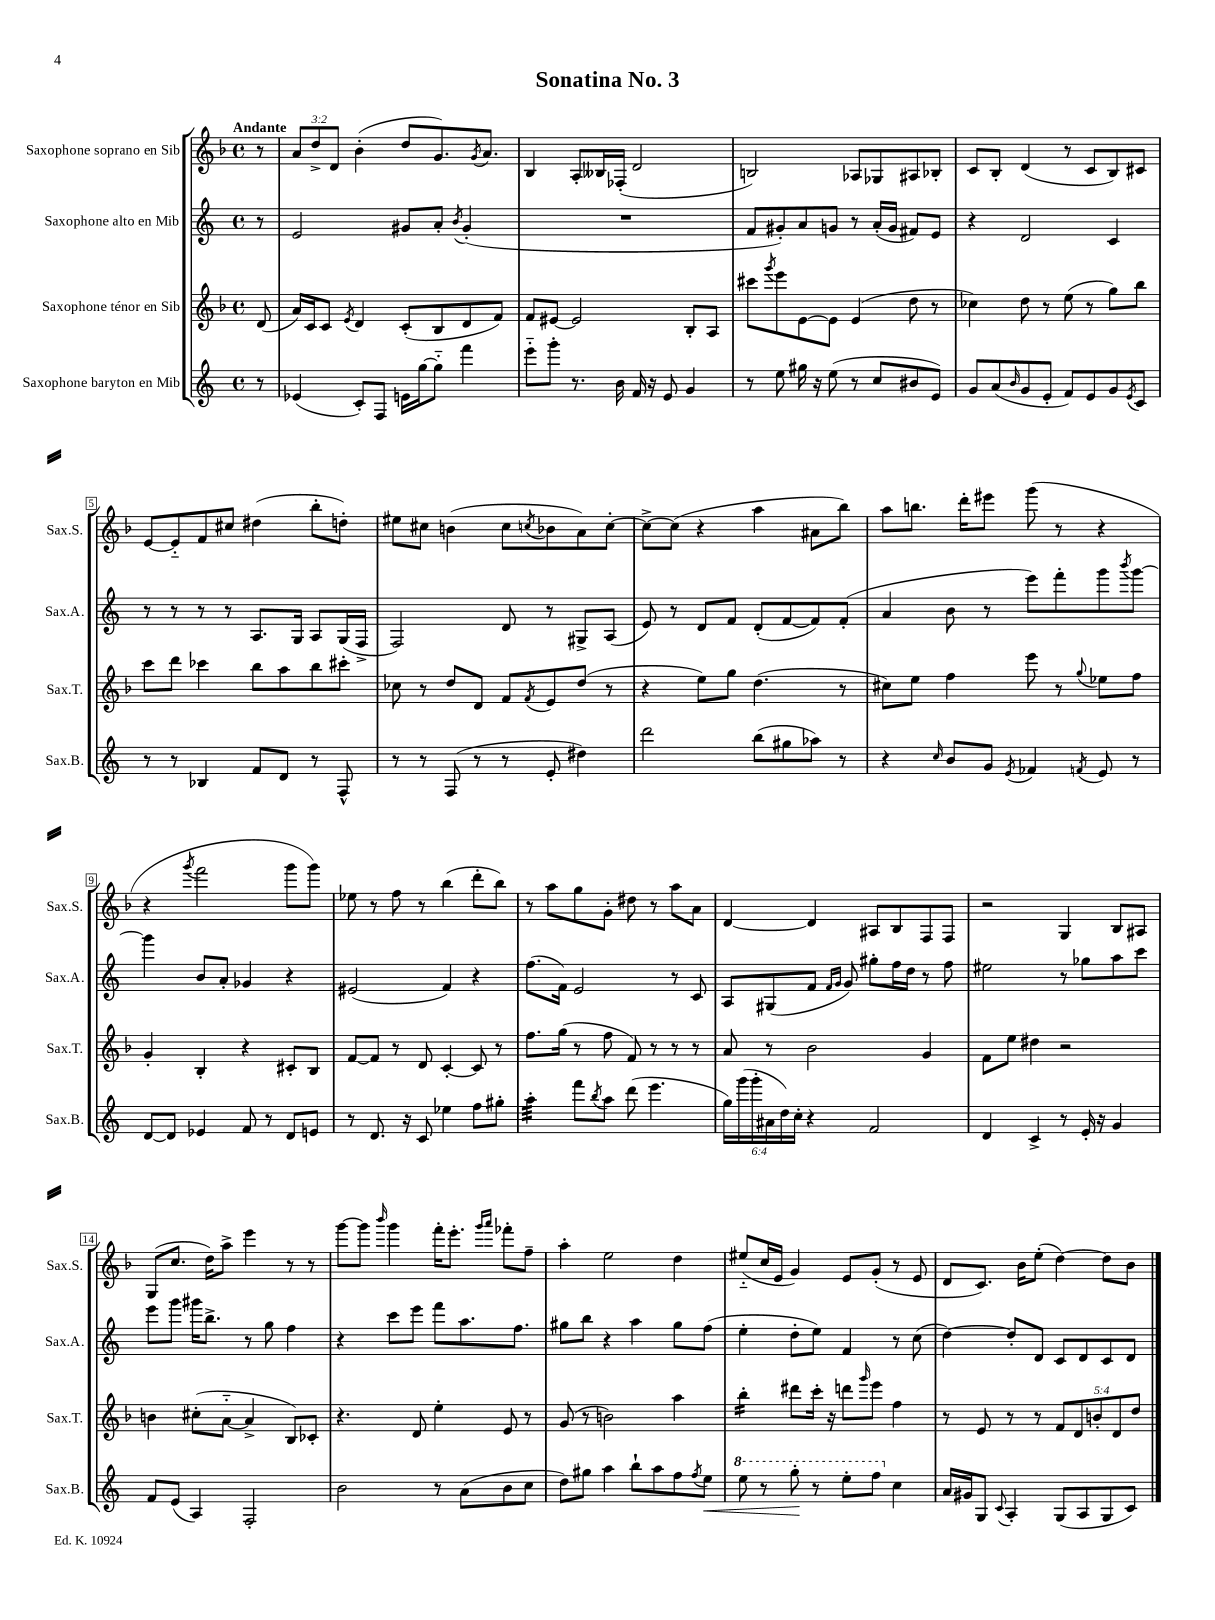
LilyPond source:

\header { title = "Sonatina No. 3" }
<<
\new StaffGroup <<
\new Staff = "s0" \with { instrumentName = "Saxophone soprano en Sib" shortInstrumentName = "Sax.S." } {
    \clef treble \key f \major \defaultTimeSignature \time 4/4 \override Staff.TupletNumber.text = #tuplet-number::calc-fraction-text \partial 8 \tempo "Andante"
    r8 |
    \tuplet 3/2 { a'8 d''8-> d'8 } bes'4-.( d''8 g'8.) \acciaccatura { g'8 } a'8. |
    bes4 a8-. beses16 fes16-.( d'2 |
    b2) aes8 ges8 ais8 bes8-. |
    c'8 bes8-. d'4( r8 c'8 bes8) cis'8 |
    e'8~ e'8-_ f'8 cis''8 dis''4( bes''8-. d''8-.) |
    eis''8 cis''8 b'4( cis''8 \acciaccatura { c''8 } bes'8 a'8) c''8~-. |
    c''8~-> c''8( r4 a''4 ais'8 bes''8) |
    a''8 b''8. d'''16-. eis'''8 g'''8( r8 r4 |
    r4 \acciaccatura { g'''8 } f'''2 g'''8 g'''8) |
    ees''8 r8 f''8 r8 bes''4( d'''8-. bes''8) |
    r8 a''8 g''8 g'8-. dis''8 r8 a''8 a'8 |
    d'4~ d'4 ais8 bes8 f8 f8 |
    r2 g4 bes8 ais8 |
    g8( c''8. d''16) a''8-> e'''4 r8 r8 |
    g'''8~ g'''8 \grace { bes'''16 } g'''4 f'''16-. e'''8.-. \grace { g'''16 a'''16 } fes'''8-. f''8-- |
    a''4-. e''2 d''4 |
    eis''8-_( c''16 e'16 g'4) e'8 g'8-.( r8 e'8 |
    d'8 c'8.) bes'16 e''8-.( d''4~) d''8 bes'8 \bar "|." |
}
\new Staff = "s1" \with { instrumentName = "Saxophone alto en Mib" shortInstrumentName = "Sax.A." } {
    \clef treble \key c \major \defaultTimeSignature \time 4/4 \partial 8
    r8 |
    e'2 gis'8 a'8-. \acciaccatura { b'8 } gis'4-.( |
    R1 |
    f'8 gis'8-.) a'8 g'8 r8 a'16-.( g'16 fis'8) e'8 |
    r4 d'2 c'4 |
    r8 r8 r8 r8 a8. g16 a8 g16( f16-> |
    f2) d'8 r8 gis8-> a8( |
    e'8) r8 d'8 f'8 d'8-.( f'8~ f'8) f'8-.( |
    a'4 b'8 r8 e'''8) f'''8-. g'''8 \acciaccatura { b'''8 } g'''8~ |
    g'''4 b'8 a'8-. ges'4 r4 |
    eis'2( f'4) r4 |
    f''8.( f'16) e'2 r8 c'8 |
    a8 gis8( f'8 \grace { f'16 g'16 } g'8) gis''8-. f''16 d''16 r8 f''8 |
    eis''2 r8 ges''8 a''8 c'''8 |
    e'''8 g'''8 gis'''16 b''8.-> r8 g''8 f''4 |
    r4 c'''8 e'''8 f'''8 a''8. f''8. |
    gis''8 b''8 r4 a''4 gis''8 f''8( |
    e''4-. d''8-. e''8) f'4 r8 c''8( |
    d''4~) d''8-. d'8 c'8 d'8 c'8 d'8 \bar "|." |
}
\new Staff = "s2" \with { instrumentName = "Saxophone ténor en Sib" shortInstrumentName = "Sax.T." } {
    \clef treble \key f \major \defaultTimeSignature \time 4/4 \override Staff.TupletNumber.text = #tuplet-number::calc-fraction-text \partial 8
    d'8( |
    a'16) c'16 c'8 \acciaccatura { e'8 } d'4 c'8-.( bes8 d'8 f'8) |
    f'8 eis'8~ eis'2 bes8-. a8 |
    cis'''8 \acciaccatura { g'''8 } e'''8 e'8~ e'8 e'4( d''8 r8 |
    ces''4) d''8 r8 e''8( r8 g''8) bes''8 |
    c'''8 d'''8 ces'''4 bes''8 a''8 bes''8 cis'''8-. |
    ces''8 r8 d''8 d'8 f'8 \acciaccatura { f'8 } e'8 d''8( r8 |
    r4 e''8) g''8 d''4.( r8 |
    cis''8) e''8 f''4 e'''8 r8 \appoggiatura { g''8 } ees''8 f''8 |
    g'4-. bes4-. r4 cis'8-. bes8 |
    f'8~ f'8 r8 d'8 c'4~-. c'8 r8 |
    f''8. g''16( r8 f''8 f'8) r8 r8 r8 |
    a'8 r8 bes'2 g'4 |
    f'8 e''8 dis''4 r2 |
    b'4 cis''8-.( a'8~-_ a'4-> bes8) ces'8-. |
    r4. d'8 e''4-. e'8 r8 |
    g'8( r8 b'2) a''4 |
    bes''4:16-. dis'''8 c'''16-. r16 d'''8 \grace { g'''16 } e'''8 f''4 |
    r8 e'8 r8 r8 \tuplet 5/4 { f'8 d'8 b'8-. d'8 d''8 } \bar "|." |
}
\new Staff = "s3" \with { instrumentName = "Saxophone baryton en Mib" shortInstrumentName = "Sax.B." } {
    \clef treble \key c \major \defaultTimeSignature \time 4/4 \override Staff.TupletNumber.text = #tuplet-number::calc-fraction-text \partial 8
    r8 |
    ees'4( c'8-.) f8 e'16 g''16~ g''8-_ f'''4 |
    e'''8-_ g'''8-. r8. b'16 f'16 r16 e'8 g'4 |
    r8 e''8 gis''16 r16 e''8( r8 c''8 bis'8 e'8) |
    g'8 a'8( \grace { b'16 } g'8 e'8-. f'8) e'8 g'8 \acciaccatura { e'8 } c'8 |
    r8 r8 bes4 f'8 d'8 r8 f8-^ |
    r8 r8 f8( r8 r8 e'8-. dis''4) |
    d'''2 b''8( gis''8 aes''8) r8 |
    r4 \grace { c''16 } b'8 g'8 \acciaccatura { e'8 } fes'4 \acciaccatura { f'8 } e'8 r8 |
    d'8~ d'8 ees'4 f'8 r8 d'8 e'8 |
    r8 d'8. r16 c'8 ees''4 f''8 gis''8-. |
    a''4:32-. f'''8 \acciaccatura { b''8 } a''8 d'''8( e'''4. |
    \tuplet 6/4 { g''16) g'''16( g'''16-. ais'16 d''16) c''16-. } r4 f'2 |
    d'4 c'4-> r8 e'16-. r16 g'4 |
    f'8 e'8( a4) f2-. |
    b'2 r8 a'8( b'8 c''8 |
    d''8) gis''8 a''4 b''8-! a''8 f''8 \acciaccatura { f''8 } e''8\< |
    \ottava #1 e'''8 r8 g'''8-.\! r8 e'''8-. f'''8 \ottava #0 c''4 |
    a'16 gis'16 g8 \appoggiatura { c'8 } a4-. g8( a8 g8 c'8) \bar "|." |
}
>>
>>
\layout { \context { \Score \override BarNumber.stencil = #(make-stencil-boxer 0.1 0.3 ly:text-interface::print) } }
